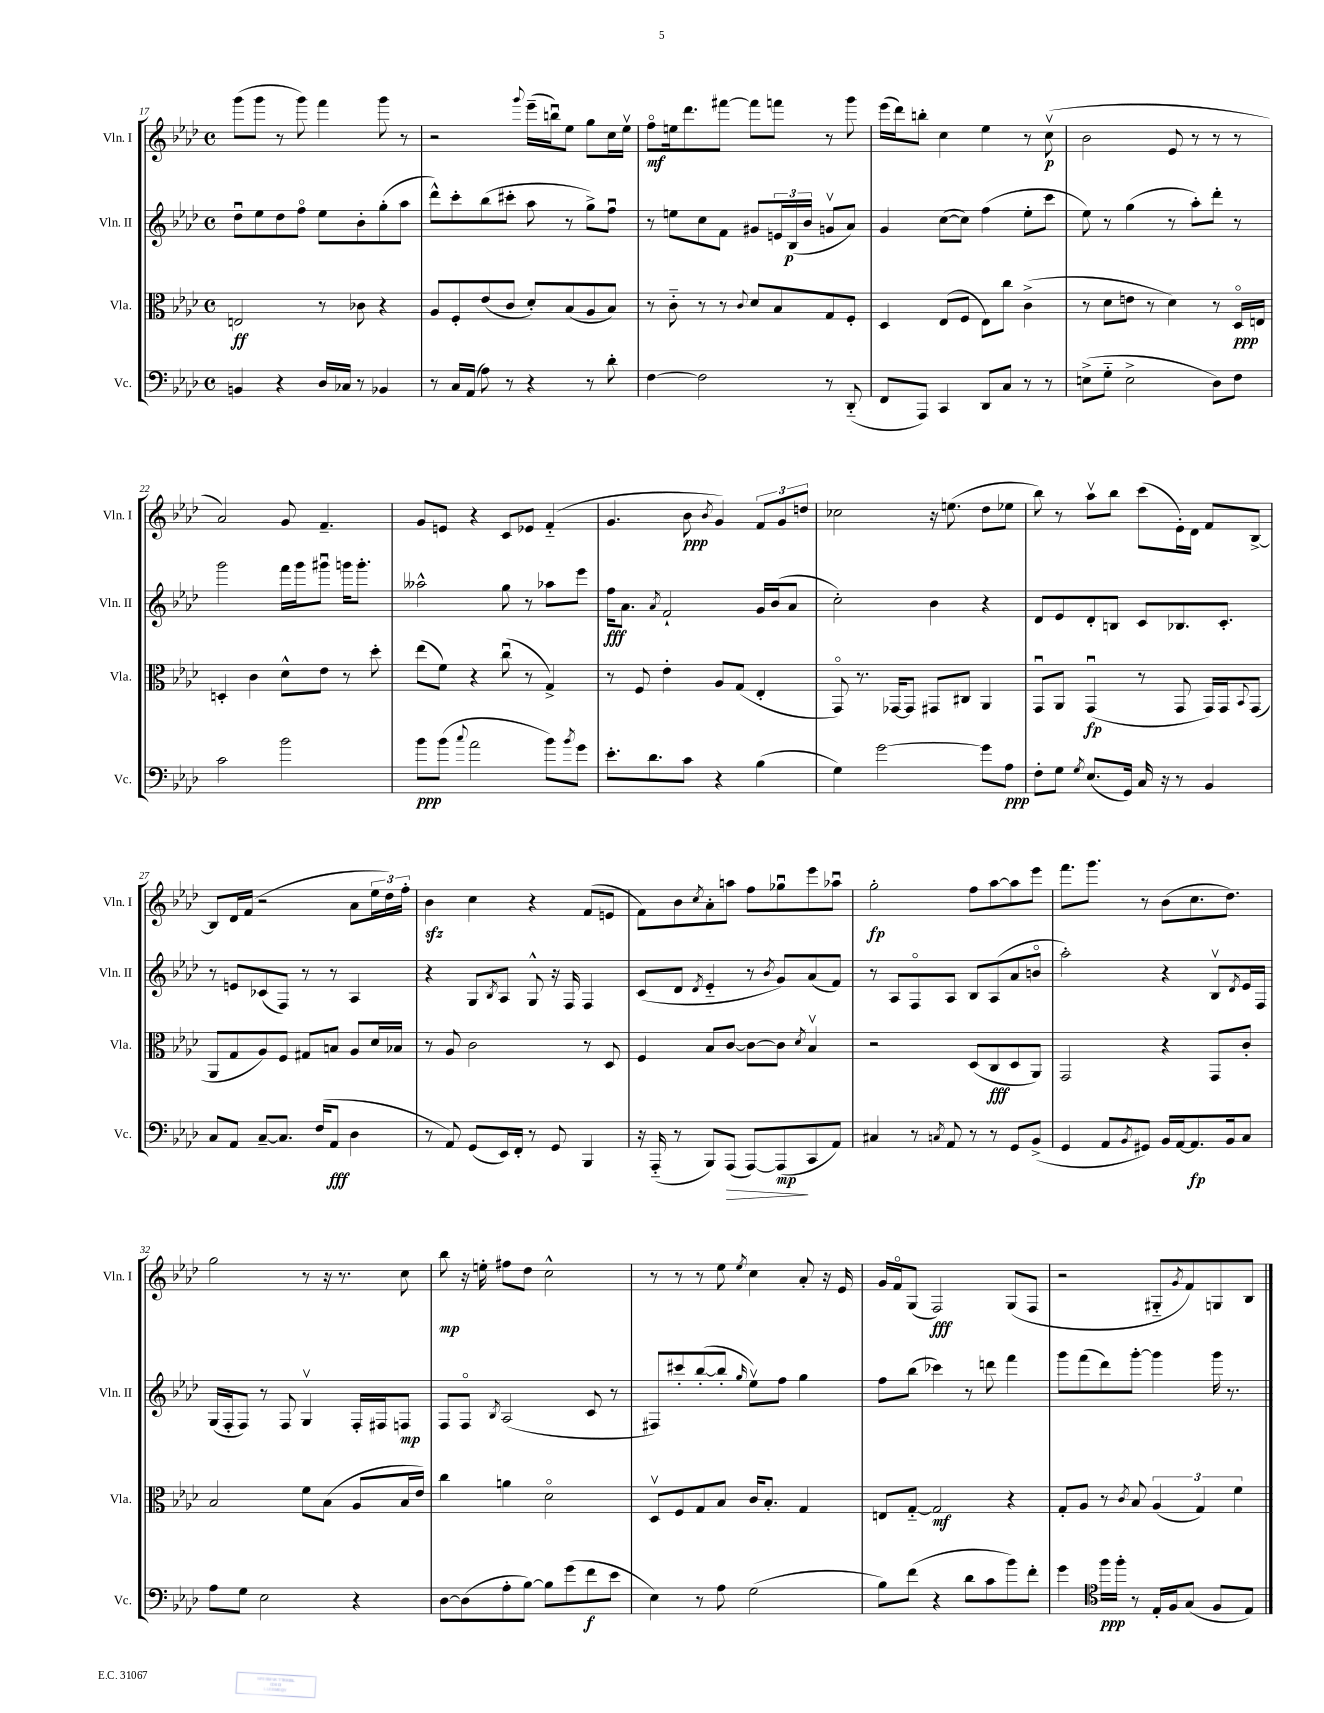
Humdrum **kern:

**kern	**dynam	**kern	**dynam	**kern	**dynam	**kern	**dynam
*part4	*part4	*part3	*part3	*part2	*part2	*part1	*part1
*staff4	*staff4	*staff3	*staff3	*staff2	*staff2	*staff1	*staff1
*I"Vc.	*	*I"Vla.	*	*I"Vln. II	*	*I"Vln. I	*
*I'Vc.	*	*I'Vla.	*	*I'Vln. II	*	*I'Vln. I	*
*clefF4	*	*clefC3	*	*clefG2	*	*clefG2	*
*k[b-e-a-d-]	*	*k[b-e-a-d-]	*	*k[b-e-a-d-]	*	*k[b-e-a-d-]	*
*M4/4	*	*M4/4	*	*M4/4	*	*M4/4	*
*met(c)	*	*met(c)	*	*met(c)	*	*met(c)	*
=17	=17	=17	=17	=17	=17	=17	=17
4BBn/	.	2En/	ff	8dd-u\L	.	(8ggg\L	.
.	.	.	.	8ee-\	.	8ggg\J	.
4r	.	.	.	8dd-\	.	8r	.
.	.	.	.	8ff\J	.	8ggg\)	.
16D-/LL	.	8r	.	8ee-\L	.	4fff\	.
16C-X/JJ	.	.	.	.	.	.	.
8r	.	8c-X\	.	8b-'\	.	.	.
4BB-X/	.	4r	.	(8gg'\	.	8ggg\	.
.	.	.	.	8aa-\J	.	8r	.
=18	=18	=18	=18	=18	=18	=18	=18
8r	.	8A-/L	.	8ddd-^^\L)	.	2r	.
16C/LL	.	8F'/	.	8ccc'\	.	.	.
(16AA-/JJ	.	.	.	.	.	.	.
8A-\)	.	(8e-/	.	(8bb-\	.	.	.
8r	.	8c/J	.	8ccc#X'\J	.	.	.
.	.	.	.	.	.	8qqggg/	.
4r	.	8d-'/L)	.	8aa-\	.	(16eee-~\LL	.
.	.	.	.	.	.	16bbnu\J)	.
.	.	(8B-/	.	8r	.	8ee-\J	.
8r	.	8A-/	.	8gg^\L)	.	8gg\L	.
8d-'\	.	8B-/J)	.	8ffu\J	.	16cc\L	.
.	.	.	.	.	.	16ee-v\JJ	.
=19	=19	=19	=19	=19	=19	=19	=19
[4F\	.	8r	.	8r	.	8ff\L	mf
.	.	8c\	.	8een\L	.	16een\k	.
.	.	.	.	.	.	8.ddd-\	.
2F\]	.	8r	.	8cc\	.	.	.
.	.	8r	.	8f\J	.	[8fff#X\J	.
.	.	8qqc/	.	.	.	.	.
.	.	8d-/L	.	8g#X/L	.	8fff#\L]	.
.	.	8B-/	.	24en/L	.	8fffn\J	.
.	.	.	.	(24B-/	p	.	.
.	.	.	.	24b-/JJ	.	.	.
8r	.	8G/	.	8gnv/L	.	8r	.
(8DD-/	.	8F'/J	.	8a-/J)	.	8ggg\	.
=20	=20	=20	=20	=20	=20	=20	=20
8FF/L	.	4D-/	.	4g/	.	(16eee-\LL	.
.	.	.	.	.	.	16ddd-\J)	.
8AAA-/J)	.	.	.	.	.	8bbn'\J	.
4CC/	.	(8E-/L	.	([8cc\L	.	4cc\	.
.	.	8F/J	.	8cc\J])	.	.	.
8DD-/L	.	8E-\L)	.	(4ff\	.	4ee-\	.
8C/J	.	8cc\J	.	.	.	.	.
8r	.	(4c^\	.	8ee-'\L	.	8r	.
8r	.	.	.	8ccc\J	.	(8ccv\	p
=21	=21	=21	=21	=21	=21	=21	=21
(8En^\L	.	8r	.	8ee-\)	.	2b-\	.
8G\J	.	8d-\L	.	8r	.	.	.
2E^\	.	8en\J	.	(4gg\	.	.	.
.	.	8r	.	.	.	.	.
.	.	4d-\)	.	8r	.	8e-/	.
.	.	.	.	8aa-'\L)	.	8r	.
8D-\L)	.	8r	.	8ddd-'\J	.	8r	.
8F\J	.	16D-/LL	ppp	8r	.	8r	.
.	.	16En/JJ	.	.	.	.	.
!!LO:LB:g=z
=22	=22	=22	=22	=22	=22	=22	=22
2c\	.	4Dn'/	.	2ggg\	.	2a-/)	.
.	.	4c\	.	.	.	.	.
2b-\	.	8d-^^\L	.	16fff\LL	.	8g/	.
.	.	.	.	16ggg\J	.	.	.
.	.	8e-\J	.	8ggg#Xu\J	.	4.f~/	.
.	.	8r	.	16gggn\KL	.	.	.
.	.	.	.	8.ggg'\J	.	.	.
.	.	8dd-'\	.	.	.	.	.
=23	=23	=23	=23	=23	=23	=23	=23
8b-\L	ppp	(8ee-\L	.	2aa--X^^\	.	8g/L	.
(8b-\J	.	8f\J)	.	.	.	8en/J	.
8qqcc/	.	.	.	.	.	.	.
2a-\	.	4r	.	.	.	4r	.
.	.	(8ccu\	.	8gg\	.	8c/L	.
.	.	8r	.	8r	.	8e-X/J	.
8b-\L)	.	4G^/)	.	8aa-X\L	.	(4f/	.
8qb-/	.	.	.	.	.	.	.
8g\J	.	.	.	8eee-\J	.	.	.
=24	=24	=24	=24	=24	=24	=24	=24
8.e-'\L	.	8r	.	16ff\KL	fff	4.g/	.
.	.	.	.	8.a-\J	.	.	.
.	.	8F/	.	.	.	.	.
8.d-\	.	.	.	.	.	.	.
.	.	.	.	8qa-/	.	.	.
.	.	4e-'\	.	2f`/	.	.	.
8c\J	.	.	.	.	.	8b-\	ppp
.	.	.	.	.	.	8qb-/	.
4r	.	8A-/L	.	.	.	4g/)	.
.	.	(8G/J	.	.	.	.	.
(4B-\	.	4E-'/	.	16g/LL	.	12f/L	.
.	.	.	.	(16b-/J	.	.	.
.	.	.	.	.	.	12g/	.
.	.	.	.	8a-/J	.	.	.
.	.	.	.	.	.	12ddn/J	.
=25	=25	=25	=25	=25	=25	=25	=25
4G\)	.	8GG/)	.	2cc'\)	.	2cc-X\	.
.	.	8.r	.	.	.	.	.
[2g\	.	.	.	.	.	.	.
.	.	[16GG-X/KL	.	.	.	.	.
.	.	8GG-/J]	.	.	.	.	.
.	.	8GG#X/L	.	4b-\	.	16r	.
.	.	.	.	.	.	(8.een\	.
.	.	8C#X/J	.	.	.	.	.
8g\L]	.	4AA-/	.	4r	.	8dd-\L	.
8A-\J	ppp	.	.	.	.	8ee-X\J	.
=26	=26	=26	=26	=26	=26	=26	=26
8F'\L	.	8GGu/L	.	8d-/L	.	8bb-\)	.
8G\J	.	8AA-/J	.	8e-/	.	8r	.
8qG/	.	.	.	.	.	.	.
(8.E-/L	.	(4GGu/	fp	8d-'/	.	8aa-v\L	.
.	.	.	.	8Bn/J	.	8bb-\J	.
16GG/Jk)	.	.	.	.	.	.	.
16C/	.	8r	.	8c/L	.	(8ccc\L	.
16r	.	.	.	.	.	.	.
8r	.	8GG/	.	8.B-X/	.	16e-'\L)	.
.	.	.	.	.	.	16d-\JJ	.
4BB-/	.	16GG/LL)	.	.	.	8f/L	.
.	.	16GG/J	.	8.c'/J	.	.	.
.	.	8qqBB-/	.	.	.	.	.
.	.	(8GG/J	.	.	.	[8B-^/J	.
!!LO:LB:g=z
=27	=27	=27	=27	=27	=27	=27	=27
8C/L	.	8AA-/L	.	8r	.	8B-/L]	.
8AA-/J	.	8G/	.	8en/L	.	16d-/L	.
.	.	.	.	.	.	(16f/JJ	.
[8C~/L	.	8A-/)	.	(8c-X/	.	2r	.
8.C/J]	.	8F/J	.	8F/J)	.	.	.
.	.	8G#X/L	.	8r	.	.	.
(16F/KL	.	.	.	.	.	.	.
8AA-/J	fff	8Bn/J	.	8r	.	.	.
4D-\	.	8A-/L	.	4A-/	.	8a-\L	.
.	.	16d-/L	.	.	.	24ee-\L	.
.	.	.	.	.	.	24dd-\)	.
.	.	16B-X/JJ	.	.	.	.	.
.	.	.	.	.	.	24ff'\JJ	.
=28	=28	=28	=28	=28	=28	=28	=28
8r	.	8r	.	4r	.	4b-zz\	.
8AA-/)	.	8A-/	.	.	.	.	.
(8GG/L	.	2c\	.	8G/L	.	4cc\	.
.	.	.	.	8qB-/	.	.	.
16EE-/L)	.	.	.	8A-/J	.	.	.
16FF'/JJ	.	.	.	.	.	.	.
8r	.	.	.	8G^^/	.	4r	.
8GG/	.	.	.	16r	.	.	.
.	.	.	.	16F/	.	.	.
4BBB-/	.	8r	.	4F/	.	(8f/L	.
.	.	8D-/	.	.	.	8en/J	.
=29	=29	=29	=29	=29	=29	=29	=29
16r	.	4F/	.	(8c/L	.	8f\L)	.
(16AAA-/	.	.	.	.	.	.	.
8r	.	.	.	8d-/J	.	8b-\	.
.	.	.	.	8qd-/	.	8qcc/	.
8BBB-/L)	.	8B-/L	.	4e-/	.	8a-'\	.
!	!LO:HP:b	!	!	!	!	!	!
(8AAA-/J	>	[8c/J	.	.	.	8aan\J	.
[8AAA-/L)	.	8c\L_	.	8r	.	8ff\L	.
.	.	.	.	8qb-/	.	.	.
(8AAA-/]	mp	8c\J]	.	8g/L)	.	8gg-Xu\	.
.	.	8qd-/	.	.	.	.	.
8CC/	]	4B-v/	.	(8a-/	.	8eee-\	.
8AA-/J)	.	.	.	8f/J)	.	8aa-Xu\J	.
=30	=30	=30	=30	=30	=30	=30	=30
4C#X/	.	2r	.	8r	.	2gg'\	fp
.	.	.	.	8A-/L	.	.	.
8r	.	.	.	8F/	.	.	.
8qCn/	.	.	.	.	.	.	.
8AA-/	.	.	.	8A-/J	.	.	.
8r	.	(8D-/L	.	8B-/L	.	8ff\L	.
8r	.	8C/	fff	(8A-/	.	[8aa-\	.
8GG/L	.	8D-/	.	8a-/	.	8aa-\]	.
(8BB-^/J	.	8AA-/J)	.	8bn/J	.	8eee-\J	.
=31	=31	=31	=31	=31	=31	=31	=31
4GG/	.	2GG/	.	2aa-'\)	.	8.fff\L	.
.	.	.	.	.	.	8.ggg\J	.
8AA-/L	.	.	.	.	.	.	.
8qBB-/	.	.	.	.	.	.	.
8GG#X/J)	.	.	.	.	.	8r	.
16BB-/LL	.	4r	.	4r	.	(8b-\L	.
[16AA-/J	.	.	.	.	.	.	.
8.AA-/]	fp	.	.	.	.	8.cc\	.
.	.	8GG/L	.	8B-v/L	.	.	.
16BB-/k	.	.	.	.	.	8.dd-\J)	.
.	.	.	.	8qd-/	.	.	.
8C/J	.	8c'/J	.	16e-/L	.	.	.
.	.	.	.	16F/JJ	.	.	.
!!LO:LB:g=z
=32	=32	=32	=32	=32	=32	=32	=32
8A-\L	.	2B-/	.	(16G/LL	.	2gg\	.
.	.	.	.	16F'/J	.	.	.
8G\J	.	.	.	8F/J)	.	.	.
2E-\	.	.	.	8r	.	.	.
.	.	.	.	8F/	.	.	.
.	.	8f\L	.	4Gv/	.	8r	.
.	.	(8B-\J	.	.	.	16r	.
.	.	.	.	.	.	8.r	.
4r	.	8A-/L	.	16F'/LL	.	.	.
.	.	.	.	16F#X/J	.	.	.
.	.	16B-/L	.	8Fn/J	mp	8cc\	.
.	.	16e-/JJ)	.	.	.	.	.
=33	=33	=33	=33	=33	=33	=33	=33
[8D-\L	.	4cc\	.	8F/L	.	8bb-\	mp
(8D-\]	.	.	.	8F/J	.	16r	.
.	.	.	.	.	.	16een'\	.
.	.	.	.	8qB-/	.	.	.
8A-'\	.	4an\	.	(2A-/	.	8ff#X\L	.
[8B-\J)	.	.	.	.	.	8dd-\J	.
8B-\L]	.	2d-\	.	.	.	2cc^^\	.
(8g\	.	.	.	.	.	.	.
8f\	f	.	.	8c/	.	.	.
8e-\J	.	.	.	8r	.	.	.
=34	=34	=34	=34	=34	=34	=34	=34
4E-\)	.	8D-v/L	.	8F#X/L)	.	8r	.
.	.	8F/	.	8ccc#X'/	.	8r	.
8r	.	8G/	.	([8bb-'/	.	8r	.
8A-\	.	8B-/J	.	8bb-'/J]	.	8ee-\	.
.	.	.	.	16qqgg/	.	8qee-/	.
(2G\	.	16c/KL	.	8ee-v\L)	.	4cc\	.
.	.	8.B-'/J	.	.	.	.	.
.	.	.	.	8ff\J	.	.	.
.	.	4G/	.	4gg\	.	8a-'/	.
.	.	.	.	.	.	16r	.
.	.	.	.	.	.	16e-/	.
=35	=35	=35	=35	=35	=35	=35	=35
8B-\L)	.	8En/L	.	8ff\L	.	16g/LL	.
.	.	.	.	.	.	16f/J	.
(8f\J	.	[8G/J	.	(8bb-\J	.	(8G/J	.
4r	.	2G/]	mf	4ccc-X\)	.	2F/)	fff
8d-\L	.	.	.	8r	.	.	.
8c\	.	.	.	8dddn\	.	.	.
8b-\)	.	4r	.	4fff\	.	(8G/L	.
8f'\J	.	.	.	.	.	8F/J	.
=36	=36	=36	=36	=36	=36	=36	=36
4g\	.	8G'/L	.	8ggg\L	.	2r	.
.	.	8A-/J	.	(8fff\	.	.	.
*clefC4	*	*	*	*	*	*	*
16ff\LL	ppp	8r	.	8ddd-\)	.	.	.
16ff'\JJ	.	.	.	.	.	.	.
.	.	8qc/	.	.	.	.	.
8r	.	8B-/	.	[8ggg'\J	.	.	.
16E-'/LL	.	(6A-/	.	4ggg\]	.	8G#X/L	.
16F/J	.	.	.	.	.	.	.
.	.	.	.	.	.	8qg/	.
(8G/J	.	.	.	.	.	8f/)	.
.	.	6G/)	.	.	.	.	.
8F/L	.	.	.	16ggg\	.	8Gn/	.
.	.	.	.	8.r	.	.	.
.	.	6f\	.	.	.	.	.
8E-/J)	.	.	.	.	.	8B-/J	.
==	==	==	==	==	==	==	==
*-	*-	*-	*-	*-	*-	*-	*-
